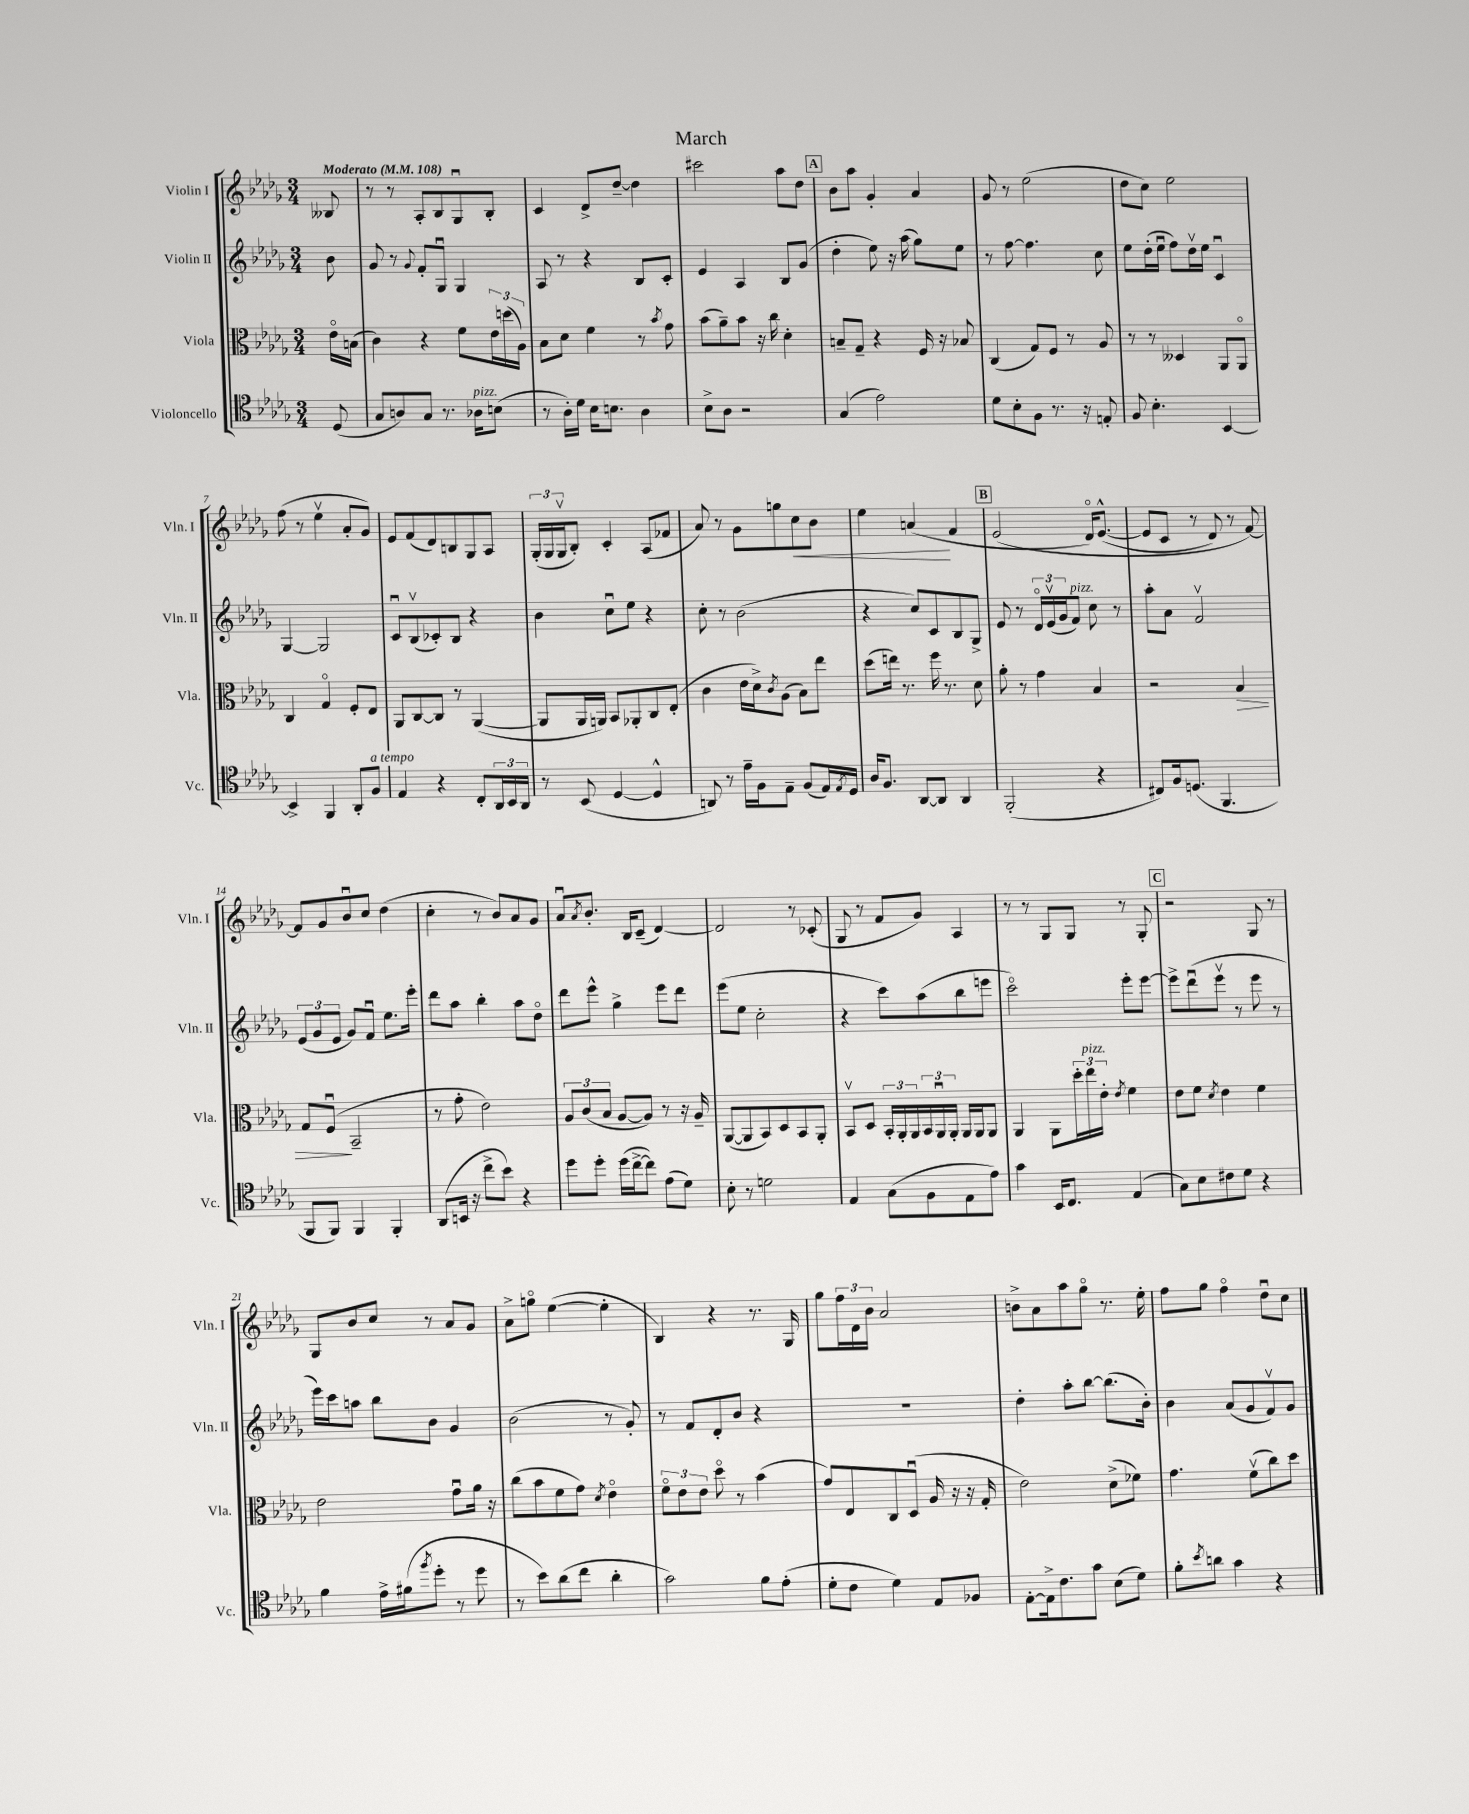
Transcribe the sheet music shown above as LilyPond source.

\header { title = "March" }
<<
\new StaffGroup <<
\new Staff = "s0" \with { instrumentName = "Violin I" shortInstrumentName = "Vln. I" } {
    \clef treble \key des \major \numericTimeSignature \time 3/4 \partial 8 \tempo "Moderato" 4 = 108
    beses8 |
    r8 r8 aes8-. bes8 ges8\downbow bes8-. |
    c'4 des'8-> des''8~-- des''4 |
    cis'''2 aes''8 des''8 |
    \mark \markup { \box "A" } bes'8 aes''8 ges'4-. aes'4 |
    ges'8 r8 ees''2( |
    des''8 c''8) ees''2 |
    f''8( r8 ees''4\upbow aes'8-. ges'8) |
    ees'8 f'8( des'8) b8 ges8 aes8 |
    \tuplet 3/2 { ges16-.( ges16 ges16\upbow } bes8-.) c'4-. aes8( fes'8 |
    aes'8) r8 ges'8 g''8 c''8\< bes'8 |
    ees''4 a'4\!( f'4 |
    \mark \markup { \box "B" } ees'2\( des'16\flageolet) ees'8.~-^( |
    ees'8 c'8 r8 des'8) r8 f'8~\) |
    f'8 ges'8 bes'8\downbow c''8 des''4( |
    c''4-. r8 bes'8) aes'8 ges'8 |
    aes'8\downbow \acciaccatura { aes'8 } bes'8.-. bes16 c'8--( des'4~) |
    des'2 r8 ces'8-.( |
    ges8 r8 f'8 ges'8) aes4 |
    r8 r8 ges8 ges8 r8 ges8-. |
    \mark \markup { \box "C" } r2 ges8 r8 |
    ges8 bes'8 c''8 r8 aes'8 ges'8 |
    aes'8-> g''8\flageolet ees''4~( ees''4-. |
    bes4) r4 r8. ges16 |
    ges''8 \tuplet 3/2 { f''16 des'16 bes'16 } aes'2 |
    b'8-> aes'8 aes''8 ges''8\flageolet r8. ees''16-. |
    f''8 ges''8 f''4\flageolet des''8\downbow c''8 \bar "|." |
}
\new Staff = "s1" \with { instrumentName = "Violin II" shortInstrumentName = "Vln. II" } {
    \clef treble \key des \major \numericTimeSignature \time 3/4 \partial 8
    bes'8 |
    ges'8 r8 \appoggiatura { ges'8 } f'8-. ges8\downbow ges4 |
    aes8 r8 r4 bes8 c'8-. |
    ees'4 aes4 bes8 ges'8( |
    \mark \markup { \box "A" } des''4-. ees''8) r16 aes''16( ges''8) ees''8 |
    r8 f''8~ f''4. c''8 |
    ees''8 des''16-.( ees''16\downbow f''8) des''16\upbow ees''16 c'4\downbow |
    ges4~ ges2 |
    c'8\downbow bes8\upbow( ces'8-.) bes8 r4 |
    bes'4 c''8\downbow ees''8 r4 |
    c''8-. r8 bes'2( |
    r4 c''8) c'8 bes8 ges8-> |
    \mark \markup { \box "B" } ees'8 r8 \tuplet 3/2 { des'16\flageolet ees'16\upbow( ges'16 } f'8^\markup { \italic "pizz." }) c''8 r8 |
    aes''8-. aes'8 f'2\upbow |
    \tuplet 3/2 { ees'8( ges'8 ees'8 } ges'8) f'8\downbow ees''8. ees'''16-. |
    des'''8 aes''8 bes''4-. aes''8 des''8\flageolet |
    des'''8 ees'''8-^ ges''4-> ees'''8 des'''8 |
    ees'''8( ees''8 c''2-. |
    r4 c'''8) aes''8( bes''8 e'''8 |
    c'''2\flageolet) ees'''8-. ees'''8~ |
    \mark \markup { \box "C" } ees'''8-> des'''8\downbow( ees'''8\upbow r8 ees'''8 r8 |
    ees'''16) c'''16 a''8 bes''8 bes'8 ges'4 |
    bes'2( r8 ges'8-.) |
    r8 f'8 des'8-. bes'8 r4 |
    R2. |
    des''4-. aes''8-. bes''8~ bes''8.( bes'16-.) |
    bes'4 aes'8( ges'8 f'8\upbow) ges'8 \bar "|." |
}
\new Staff = "s2" \with { instrumentName = "Viola" shortInstrumentName = "Vla." } {
    \clef alto \key des \major \numericTimeSignature \time 3/4 \partial 8
    ees'16\flageolet b16( |
    c'4) r4 f'8 \tuplet 3/2 { ees'16 d''16( aes16) } |
    bes8 des'8 f'4 r8 \acciaccatura { bes'8 } ges'8 |
    bes'8( aes'8--) bes'8 r16 c''16 des'4-. |
    \mark \markup { \box "A" } b8-- ges8-- r4 f16 r16 bes8 |
    c4( ges8) f8 r8 aes8 |
    r8 r8 deses4 aes,8 aes,8\flageolet |
    c4 ges4\flageolet f8-. ees8 |
    aes,8 c8~ c8 r8 aes,4~( |
    aes,8 aes,16 a,16) bes,8 aes,8-. c8 ees8-.( |
    c'4 ees'16 des'16->) \acciaccatura { c'8 } aes8( bes8) ees''8 |
    des''8( e''16) r8. f''16 r8. des'8 |
    \mark \markup { \box "B" } aes'8-. r8 ges'4 bes4 |
    r2 bes4\> |
    ges8 f8\downbow\!( bes,2-- |
    r8 ges'8-. ees'2) |
    \tuplet 3/2 { aes8 c'8( bes8 } aes8~ aes8) r8 r16 aes16-- |
    aes,8~( aes,8 bes,8) des8 bes,8 aes,8-. |
    bes,8\upbow des8 \tuplet 3/2 { bes,16-. aes,16-. aes,16 } \tuplet 3/2 { bes,16 aes,16\downbow aes,16-. } aes,16 aes,16 aes,8 |
    aes,4 aes,8 \tuplet 3/2 { des''16-. ees''16^\markup { \italic "pizz." } ees'16-. } \acciaccatura { ees'8 } f'4 |
    \mark \markup { \box "C" } ees'8 f'8 \acciaccatura { des'8 } ees'4 f'4 |
    ees'2 ges'8\downbow aes'16 r16 |
    c''8( bes'8 f'8 ges'8) \acciaccatura { des'8 } ees'4\flageolet |
    \tuplet 3/2 { f'8\flageolet ees'8 ees'8 } des''8\flageolet r8 bes'4( |
    ges'8) ees8 c8 des8\downbow( aes16 r16 r16 ges16-. |
    ees'2) des'8->( fes'8) |
    ges'4. f'8\upbow( c''8) des''8 \bar "|." |
}
\new Staff = "s3" \with { instrumentName = "Violoncello" shortInstrumentName = "Vc." } {
    \clef tenor \key des \major \numericTimeSignature \time 3/4 \partial 8
    des8( |
    ges8 a8) ges8 r8. aes16^\markup { \italic "pizz." } b8( |
    r8 aes16-.) des'16 bes16 b8. aes4 |
    bes8-> aes8 r2 |
    \mark \markup { \box "A" } ges4( ees'2) |
    des'8 bes8-. f8 r8. r16 e8-. |
    f8 bes4.-. bes,4~ |
    bes,4-> f,4 aes,8-. f8^\markup { \italic "a tempo" } |
    ees4 r4 c8-. \tuplet 3/2 { aes,16 bes,16 aes,16 } |
    r8 bes,8( des4~ des4-^ |
    a,8) r8 ees'16-- f16 ees8-- f8( ees16) \acciaccatura { ees8 } des16 |
    aes16 f8. aes,8~ aes,8 aes,4 |
    \mark \markup { \box "B" } f,2-.( r4 |
    cis8) f16 d8.( f,4. |
    f,8 f,8) f,4 f,4-. |
    aes,8( b,16 r16 c''8-> bes'8) r4 |
    des''8 des''8-. des''16( c''16~-> c''8) ees'8( des'8) |
    bes8-. r8 d'2 |
    ees4 ges8( f8 ees8 ees'8) |
    ges'4 bes,16 c8. ees4( |
    \mark \markup { \box "C" } ges8) bes8 cis'8 des'8 r4 |
    f'4 ees'16-> fis'16( \acciaccatura { f''8 } des''8-. r8 des''8 |
    r8 bes'8) aes'8( c''8 aes'4-. |
    ges'2) f'8 ees'8-.( |
    des'8-. c'8 des'4) ees8 fes8 |
    ees8~-. ees16-> c'8. ges'8 bes8( des'8) |
    f'8-. \acciaccatura { bes'8 } a'8 ges'4 r4 \bar "|." |
}
>>
>>
